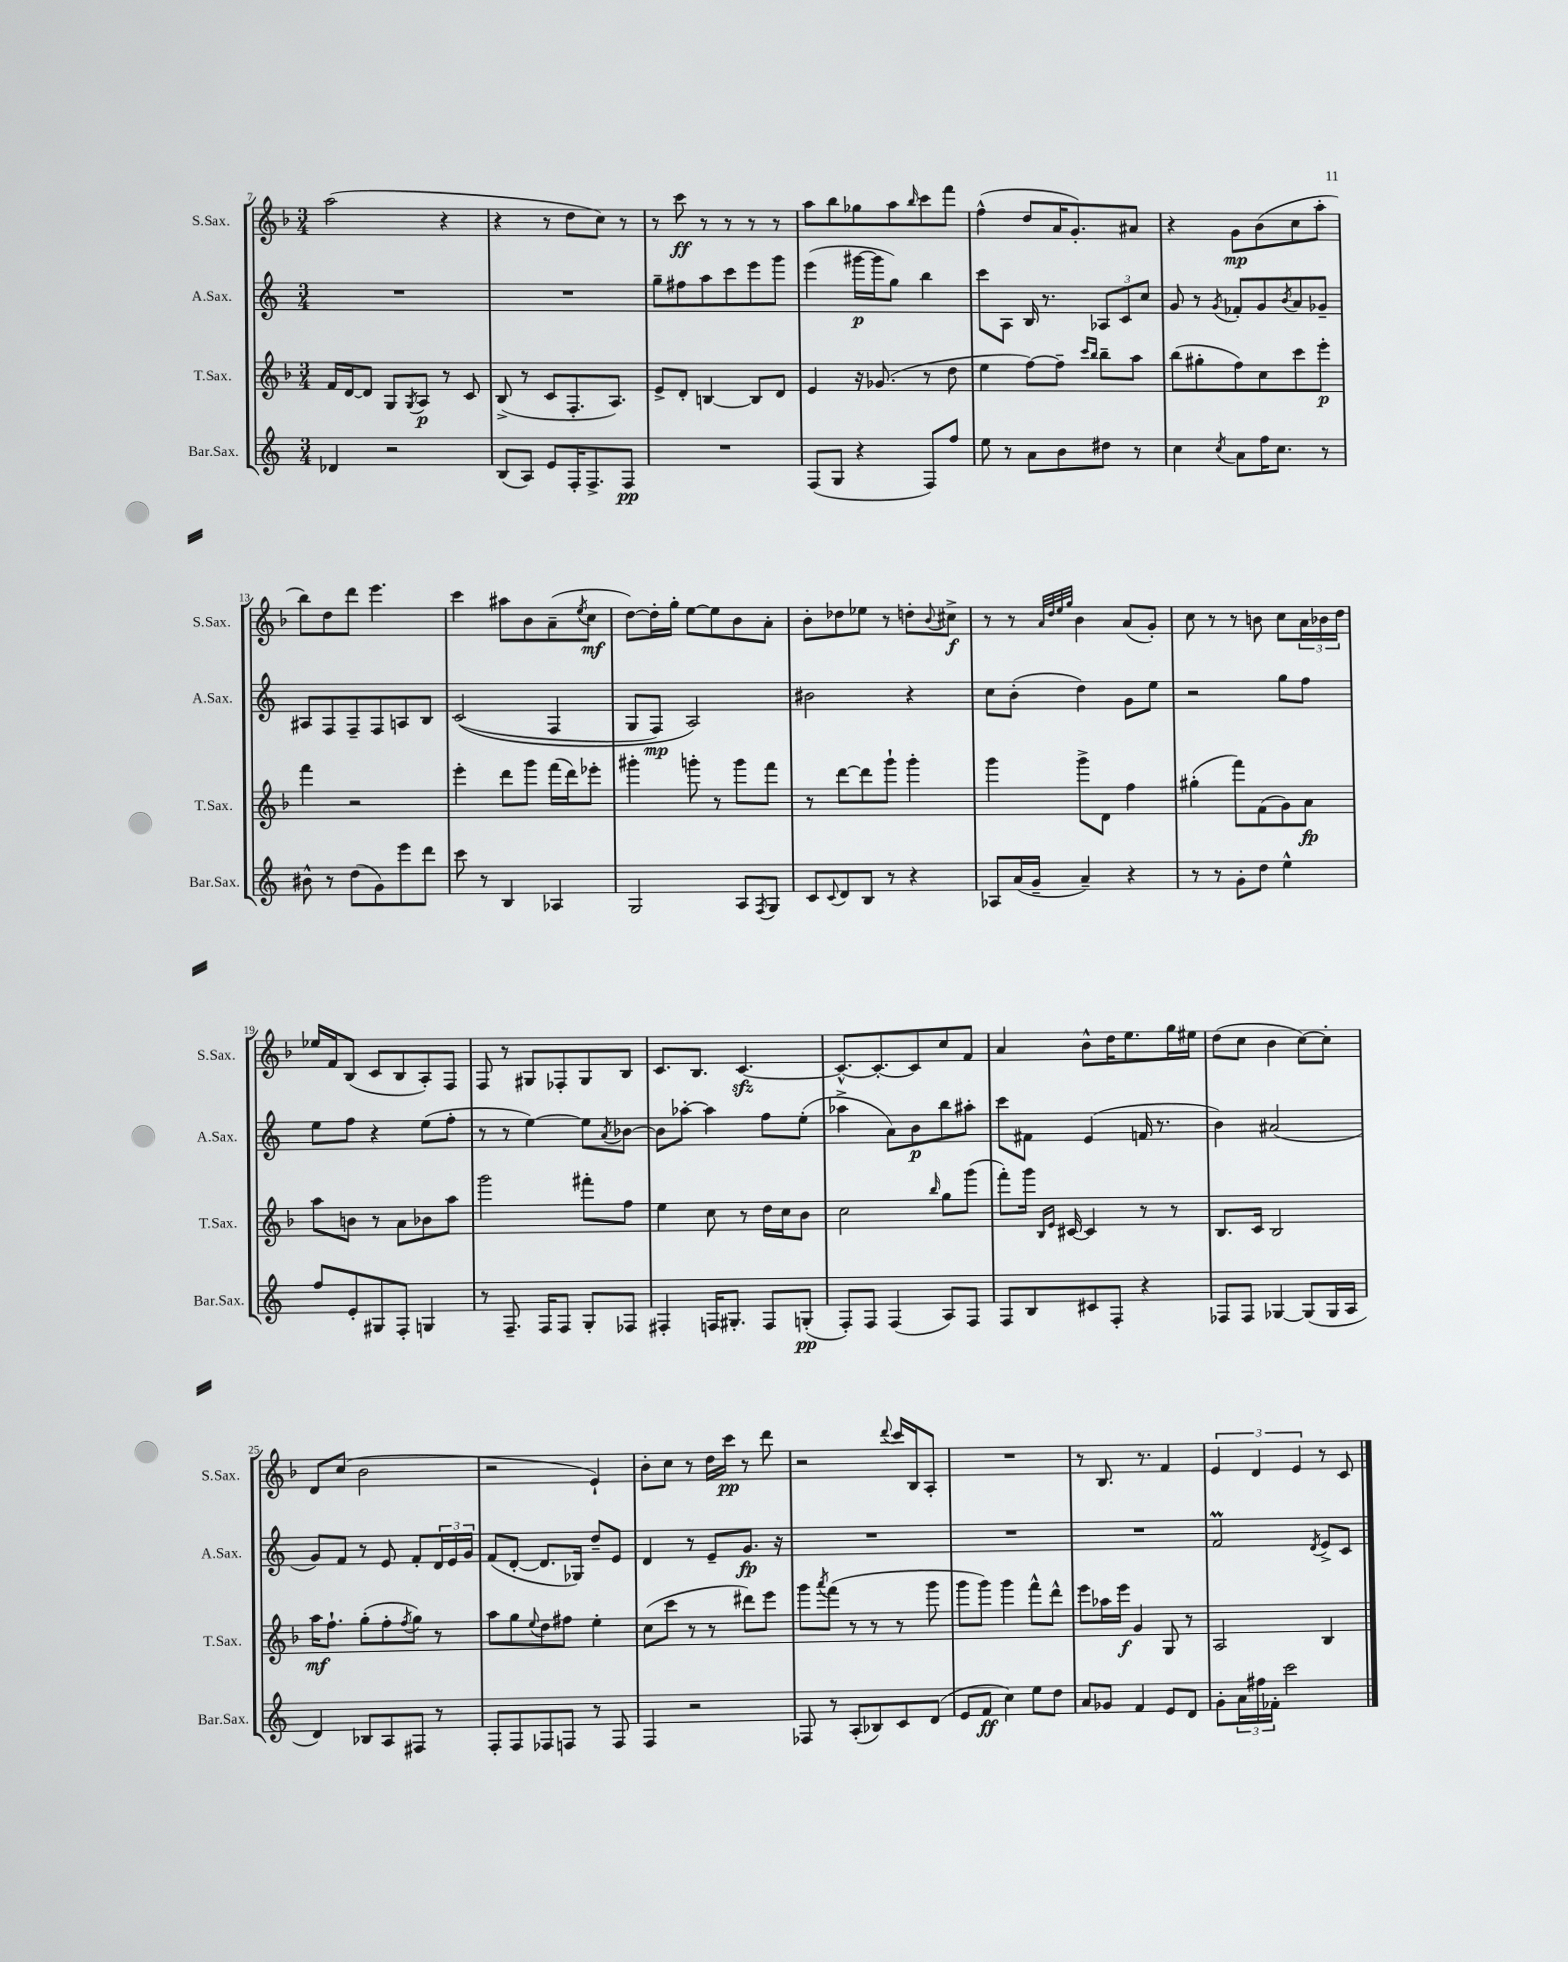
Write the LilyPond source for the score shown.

<<
\new StaffGroup <<
\new Staff = "s0" \with { instrumentName = "S.Sax." shortInstrumentName = "S.Sax." } {
    \clef treble \key f \major \numericTimeSignature \time 3/4
    a''2( r4 |
    r4 r8 d''8 c''8) r8 |
    r8 c'''8\ff r8 r8 r8 r8 |
    a''8 bes''8 ges''8 a''8 \grace { bes''16 } c'''8 f'''8 |
    f''4-^( d''8 a'16 g'8.-.) ais'8 |
    r4 g'8\mp bes'8( c''8 a''8-. |
    bes''8) d''8 d'''8 e'''4. |
    c'''4 ais''8 bes'8 a'8--( \acciaccatura { e''8 } c''8\mf |
    d''8~) d''16-. g''16-. e''8~ e''8 bes'8 a'8-. |
    bes'8-. des''8 ees''8 r8 d''8-. \appoggiatura { bes'8 } cis''8->\f |
    r8 r8 \grace { a'32 d''32 e''32 g''32 } bes'4 a'8( g'8-.) |
    c''8 r8 r8 b'8 c''8 \tuplet 3/2 { a'16 bes'16 d''16 } |
    ees''16 f'16 bes8( c'8 bes8 a8-.) f8 |
    f8 r8 gis8 fes8-. gis8 bes8 |
    c'8. bes8. c'4.~\sfz |
    c'8.~-^ c'8.~-. c'8 c''8 f'8 |
    a'4 bes'8-^ d''16 e''8. g''16 eis''16 |
    d''8( c''8 bes'4 c''8~) c''8-. |
    d'8 c''8( bes'2 |
    r2 e'4-!) |
    bes'8-. c''8 r8 d''16 c'''16\pp r8 d'''8 |
    r2 \appoggiatura { d'''8 } c'''16 bes16 a8-. |
    R2. |
    r8 bes8. r8. f'4 |
    \tuplet 3/2 { e'4 d'4 e'4 } r8 c'8 \bar "|." |
}
\new Staff = "s1" \with { instrumentName = "A.Sax." shortInstrumentName = "A.Sax." } {
    \clef treble \key c \major \numericTimeSignature \time 3/4
    R2. |
    R2. |
    g''8-- fis''8 a''8 c'''8 e'''8 g'''8 |
    e'''4( gis'''16~\p gis'''16 g''8) b''4 |
    c'''8 a8 b16 r8. \tuplet 3/2 { aes8 c'8 c''8 } |
    g'8 r8 \acciaccatura { g'8 } fes'8-. g'8 \acciaccatura { b'8 } a'8 ges'8-- |
    ais8 f8 f8-- f8 a8 b8 |
    c'2(\( f4 |
    g8 f8\mp) a2\) |
    bis'2 r4 |
    c''8 b'8-.( d''4) g'8 e''8 |
    r2 g''8 f''8 |
    e''8 f''8 r4 e''8( f''8-. |
    r8 r8 e''4~) e''8 \acciaccatura { a'8 } bes'8~ |
    bes'8 aes''8~-. aes''4 f''8 e''8-.( |
    aes''4-> a'8) b'8\p b''8 ais''8-. |
    c'''8 fis'8 e'4( f'16 r8. |
    b'4) ais'2( |
    g'8) f'8 r8 e'8 f'8-. \tuplet 3/2 { d'16 e'16 g'16 } |
    f'8( d'8~-. d'8. ges16) d''8-- e'8 |
    d'4 r8 e'8-- g'8.\fp r16 |
    R2. |
    R2. |
    R2. |
    f'2\prall \acciaccatura { d'8 } e'8-> c'8 \bar "|." |
}
\new Staff = "s2" \with { instrumentName = "T.Sax." shortInstrumentName = "T.Sax." } {
    \clef treble \key f \major \numericTimeSignature \time 3/4
    f'16 d'16~ d'8 g8 \acciaccatura { g8 } a8\p r8 c'8 |
    bes8->( r8 c'8 f8.-. a8.) |
    e'8-> d'8-. b4~ b8 d'8 |
    e'4 r16 ges'8.( r8 d''8 |
    e''4 f''8~) f''8-- \grace { c'''16 bes''16 } bes''8-- a''8 |
    bes''8( gis''8-. f''8) c''8 c'''8 e'''8-.\p |
    f'''4 r2 |
    e'''4-. d'''8 g'''8 f'''16( d'''16) ees'''8-. |
    gis'''4-. g'''8-. r8 g'''8 f'''8 |
    r8 d'''8~ d'''8 g'''8-! g'''4-. |
    g'''4 g'''8-> d'8 f''4 |
    gis''4-.( f'''8) f'8( g'8) a'8\fp |
    a''8 b'8 r8 a'8 bes'8 a''8 |
    g'''2 fis'''8-. f''8 |
    e''4 c''8 r8 d''16 c''16 bes'8 |
    c''2 \grace { bes''16 } g''8 g'''8( |
    f'''8-.) g'''16 \grace { bes16 e'16 } cis'16~ cis'4 r8 r8 |
    bes8. c'16 bes2 |
    a''16\mf f''8.-! g''8-.( f''8-. \acciaccatura { f''8 } g''8) r8 |
    a''8 g''8 \appoggiatura { e''8 } d''8 fis''8 e''4-. |
    c''8( c'''8 r8 r8 dis'''8) e'''8 |
    g'''8 \acciaccatura { a'''8 } f'''8( r8 r8 r8 g'''8 |
    g'''8 g'''8) g'''4 f'''8-^ d'''8-^ |
    e'''8 aes''16 e'''16\f g'4 g8 r8 |
    a2 bes4 \bar "|." |
}
\new Staff = "s3" \with { instrumentName = "Bar.Sax." shortInstrumentName = "Bar.Sax." } {
    \clef treble \key c \major \numericTimeSignature \time 3/4
    des'4 r2 |
    b8( a8) e'8 f16-. f8.-> f8\pp |
    R2. |
    f8( g8 r4 f8) f''8 |
    e''8 r8 a'8 b'8 dis''8 r8 |
    c''4 \acciaccatura { c''8 } a'8 f''16 c''8. r8 |
    bis'8-^ r8 d''8( g'8) e'''8 d'''8 |
    c'''8 r8 b4 aes4 |
    g2 a8 \acciaccatura { f8 } g8 |
    c'8 \appoggiatura { c'8 } d'8 b8 r8 r4 |
    aes8 a'16( g'16-- a'4--) r4 |
    r8 r8 g'8-. d''8 e''4-^ |
    f''8 e'8-. gis8 f8-. g4 |
    r8 f8.-- f16 f8 g8-. fes8 |
    fis4-. f16 gis8.-. f8 g8-.\pp( |
    f8-.) f8 f4( a8) f8 |
    f8 b8 cis'8 f8-. r4 |
    fes8 fes8 ges4~ ges8( ges16 a16 |
    d'4) bes8 a8 fis8 r8 |
    f8-. f8 fes8 f8 r8 f8 |
    f4 r2 |
    fes8 r8 a8-.( bes8) c'8 d'8( |
    e'8 f'8\ff c''4) e''8 d''8 |
    a'8 ges'8 f'4 e'8 d'8 |
    g'8-. \tuplet 3/2 { a'16 fis''16 fes'16-. } c'''2 \bar "|." |
}
>>
>>
\layout { \context { \Score currentBarNumber = #7 } }
